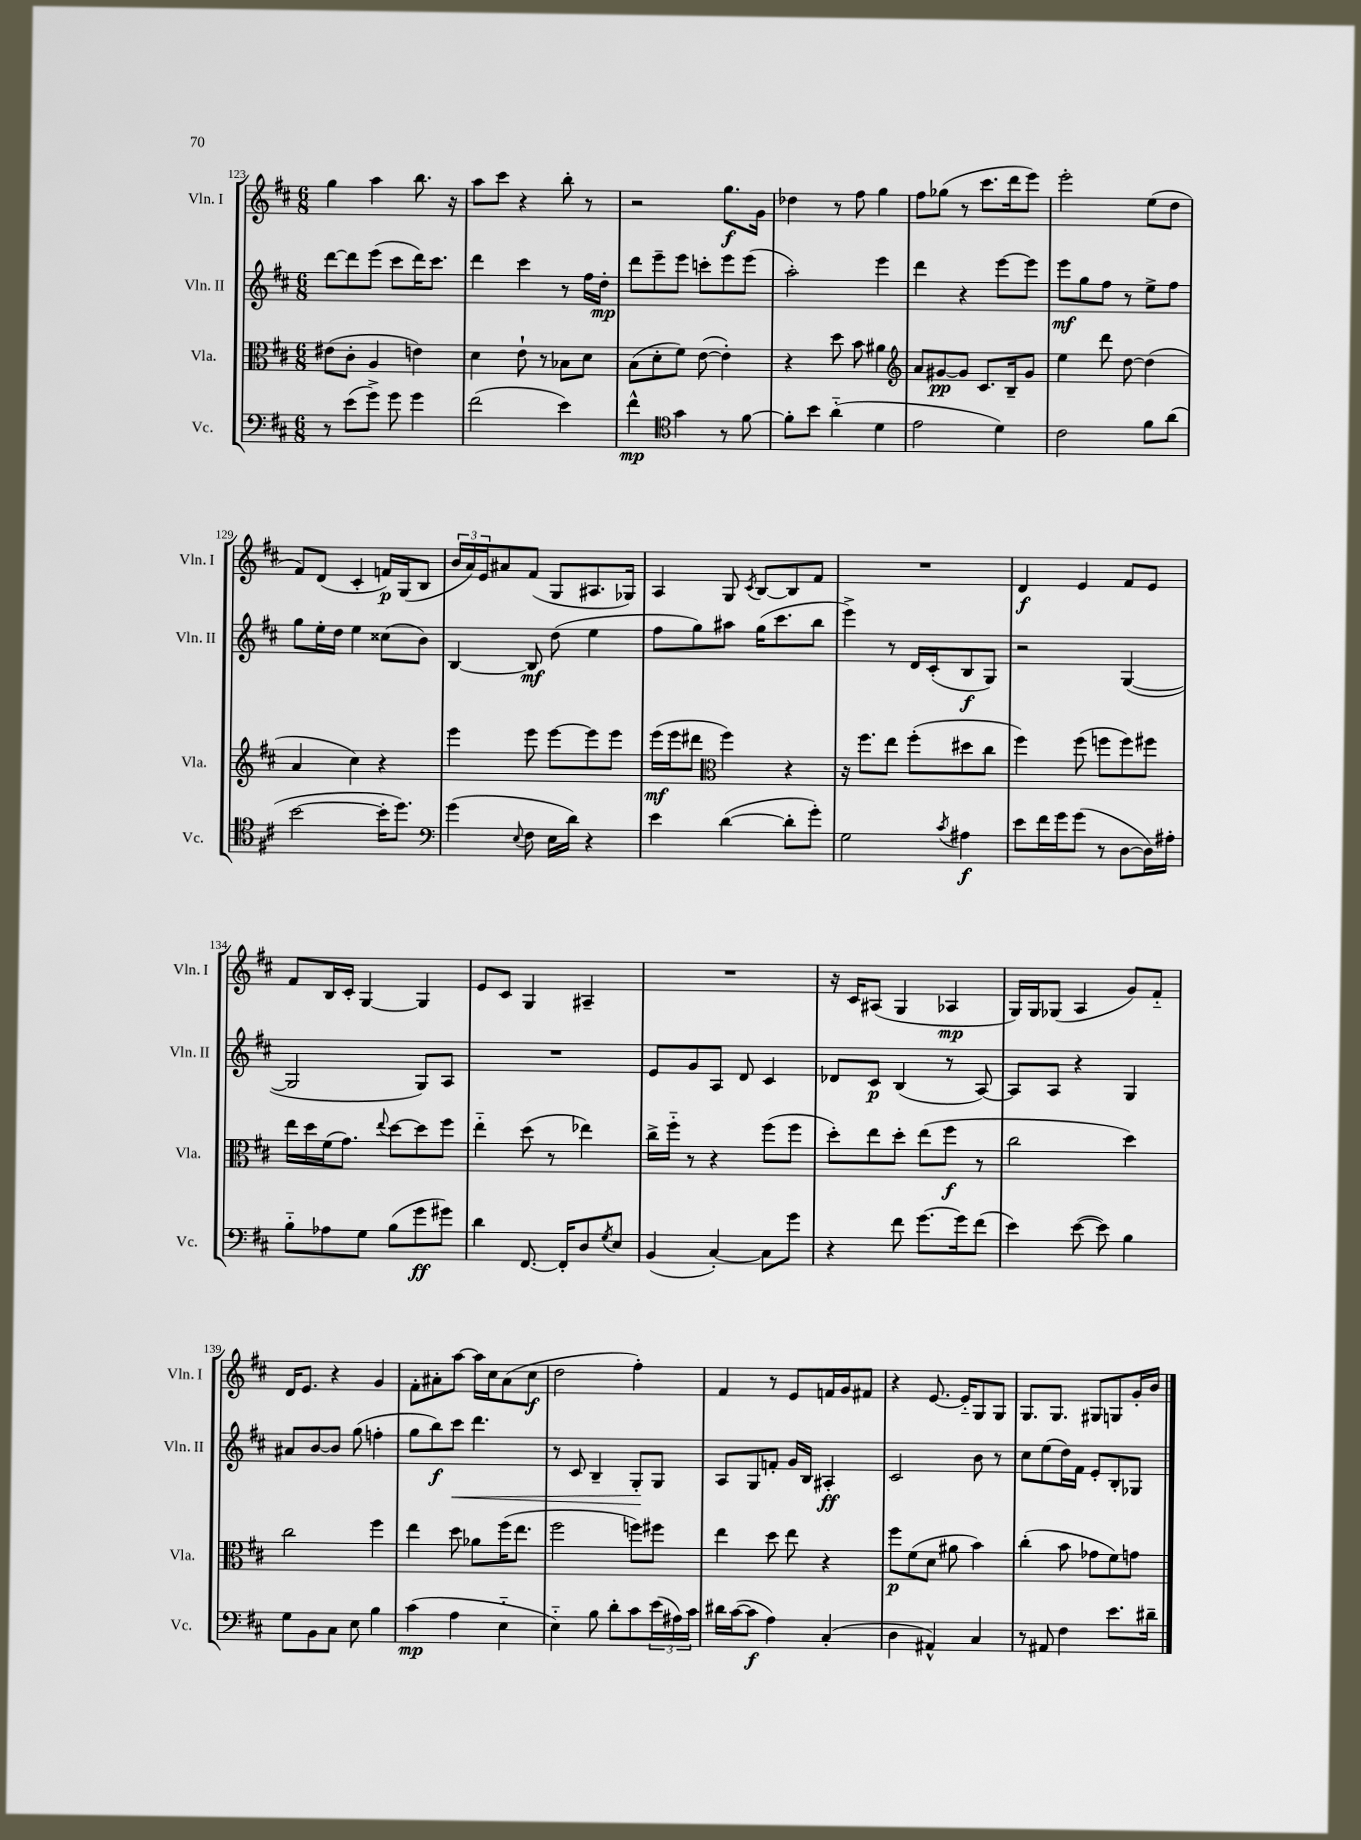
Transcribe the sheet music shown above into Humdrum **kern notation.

**kern	**kern	**kern	**kern
*staff4	*staff3	*staff2	*staff1
*clefF4	*clefC3	*clefG2	*clefG2
*k[f#c#]	*k[f#c#]	*k[f#c#]	*k[f#c#]
*M6/8	*M6/8	*M6/8	*M6/8
8r	(8e#	[8ddd	4gg
(8e	8c#'	8ddd]	.
8g^)	4A	(8eee	4aa
8g	.	8ccc#	.
4g	4e)	16ddd)	8.bb
.	.	8.ccc#	.
.	.	.	16r
=	=	=	=
(2f#	4d	4ddd	8aa
.	.	.	8ccc#
.	8e`	4ccc#	4r
.	8r	.	.
4e)	8B-	8r	8bb'
.	8d	16ff#	8r
.	.	16dd'	.
=	=	=	=
4f#^^	(8B	8ddd	2r
.	8d'	8eee~	.
*clefC4	*	*	*
4g	8f#)	8eee	.
.	([8e	8ccc'	.
8r	4e'])	8eee	8.gg
[8f#	.	(8eee	.
.	.	.	16g
=	=	=	=
8f#']	4r	2aa')	4dd-
8b	.	.	.
(4a'~	8dd	.	8r
.	8b	.	8ff#
4d	4a#	4eee	4gg
=	=	=	=
*	*clefG2	*	*
2e	8a	4ddd	8ff#
.	[8g#	.	(8gg-
.	8g#]	4r	8r
.	8.c#	.	8.ccc#
4d)	.	[8eee	.
.	16B~	.	16ddd
.	8g#	8eee]	8eee)
=	=	=	=
2c#	4ee	8eee	2eee'
.	.	8gg	.
.	8ddd	8ff#	.
.	[8dd	8r	.
8f#	(4dd]	8ee^	(8ee
(8a	.	8ff#	8dd
=	=	=	=
[2b	4a	8gg	8f#)
.	.	16ee'	(8d
.	.	16dd	.
.	4cc#)	4ee	4c#'
16b']	4r	(8cc##	16f)
8.dd)	.	.	(16G
.	.	8b)	8B
=	=	=	=
*clefF4	*	*	*
(4g	4eee	[4B	24b
.	.	.	24a)
.	.	.	24e
.	.	.	8a#
8qqE	.	.	.
8F#	8eee	8B]	(8f#
16E	[8eee	(8dd	8G
16d)	.	.	.
4r	8eee]	4ee	8.A#
.	8eee	.	.
.	.	.	16G-)
=	=	=	=
4e	(16eee	8ff#	4A
.	16eee	.	.
.	8ddd#	8gg)	.
*	*clefC3	*	*
([4d	4ff#)	8aa#	8G
.	.	.	8qc#
.	.	(16gg	[8B
.	.	8.ccc#	.
8d']	4r	.	8B]
8g')	.	8bb	8f#
=	=	=	=
2G	16r	4eee^)	2.r
.	8.ff#	.	.
.	8ee	8r	.
.	(8ff#'	16d	.
.	.	(16c#'	.
8qc#	.	.	.
4A#	8dd#	8B	.
.	8cc#	8G)	.
=	=	=	=
8e	4ff#)	2r	4d
16f#	.	.	.
16g	.	.	.
(8g	(8ff#	.	4e
8r	8ff	.	.
[8D	8ff)	([4G	8f#
16D])	8ff#	.	8e
16A#'	.	.	.
=	=	=	=
8B'~	16ee	2G]	8f#
.	16dd	.	.
8A-	(16f#	.	16B
.	8.g)	.	16c#'
8G	.	.	[4G
.	8qqee	.	.
(8B	[8dd	.	.
8g	8dd]	8G)	4G]
8g#)	8ff#	8A	.
=	=	=	=
4d	4ee'~	2.r	8e
.	.	.	8c#
[8.FF#	(8dd	.	4G
.	8r	.	.
16FF#']	.	.	.
8D	4ee-)	.	4A#~
8qG	.	.	.
8E	.	.	.
=	=	=	=
(4BB	16cc#^	8e	2.r
.	16ff#'~	.	.
.	8r	8g	.
[4C#')	4r	8A	.
.	.	8d	.
8C#]	(8ff#	4c#	.
8g	8ff#	.	.
=	=	=	=
4r	8dd')	8d-	16r
.	.	.	16c#
.	8ee	8c#	(8A#
8f#	8dd'	(4B	4G
[8.g	(8ee	.	.
.	8ff#	8r	4A-
16g]	.	.	.
(8f#	8r	[8A)	.
=	=	=	=
4e)	2cc#	8A]	16G)
.	.	.	16G
.	.	8A	(8G-
([8e	.	4r	4A
8e])	.	.	.
4B	4dd)	4G	8g)
.	.	.	8f#'~
=	=	=	=
8G	2cc#	8a#	16d
.	.	.	8.e
8BB	.	[8b	.
8C#	.	8b]	4r
8E	.	(8gg	.
4B	4ff#	4ff'	4g
=	=	=	=
(4c#	4ee	8gg	8f#'
.	.	8bb)	8a#'
4A	8dd	8ccc#	[8aa
.	8a-	4.ddd	16aa]
.	.	.	16cc#
4E'~	(16ff#	.	(8a#
.	8.ee	.	.
.	.	.	8cc#
=	=	=	=
4E'~)	2ff#	8r	2dd
.	.	8c#	.
8B	.	4B~	.
8d'	.	.	.
8c#	8ff)	8G'	4ff#')
(24e	8ff#	8G	.
24A#)	.	.	.
24c#	.	.	.
=	=	=	=
16d#	4ee	8A	4f#
([16c#	.	.	.
8c#]	.	8G	.
4A)	8dd	8f'	8r
.	8ee	16g	8e
.	.	16B	.
(4C#'	4r	4A#'	16f
.	.	.	16g
.	.	.	8f#
=	=	=	=
4D	8ff#	2c#	4r
.	(8f#	.	.
4AA#^^)	8d	.	[8.e
.	8a#	.	.
.	.	.	16e'~]
4C#	4b)	8b	8G
.	.	8r	8G
=	=	=	=
8r	(4cc#'	8cc#	8.G
8AA#	.	(8ee	.
.	.	.	8.G
4F#	8b	16dd)	.
.	.	16f#	.
.	8g-	8e'	8G#
8.e	8f#)	8B'	8G
.	8g	8G-	16g'
16d#~	.	.	16b
==	==	==	==
*-	*-	*-	*-
